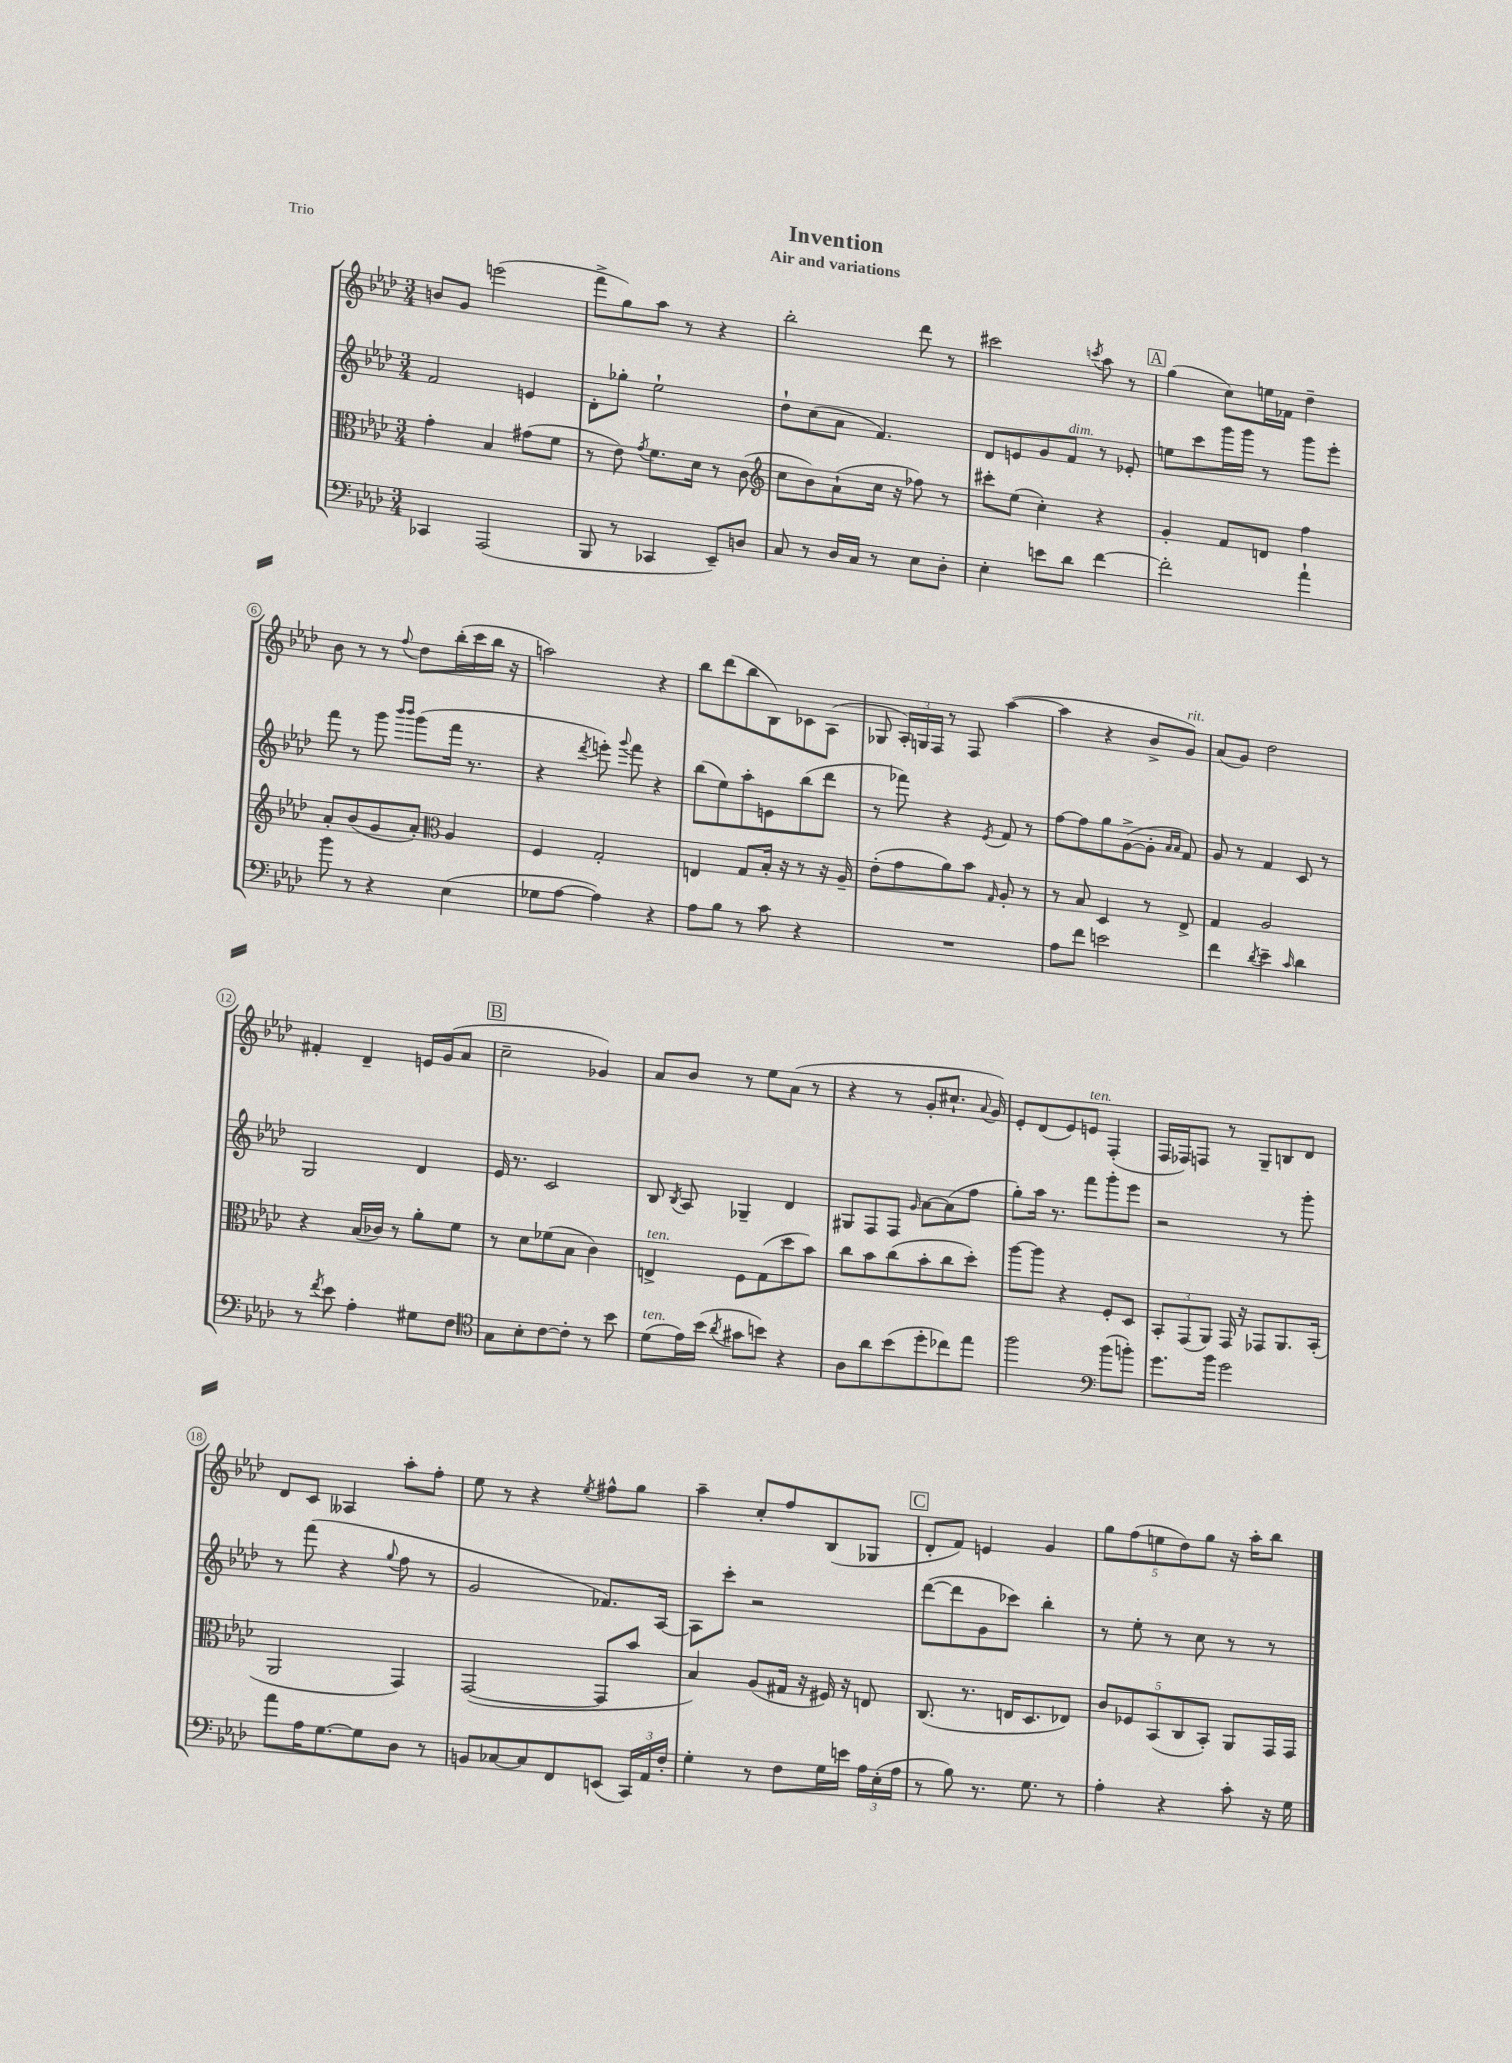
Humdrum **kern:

**kern	**kern	**kern	**kern
*staff4	*staff3	*staff2	*staff1
*clefF4	*clefC3	*clefG2	*clefG2
*k[b-e-a-d-]	*k[b-e-a-d-]	*k[b-e-a-d-]	*k[b-e-a-d-]
*M3/4	*M3/4	*M3/4	*M3/4
4CC-/	4g'\	2f/	8b/L
.	.	.	8g/J
(2AAA-/	4B-/	.	(2eee\
.	(8g#\L	4e/	.
.	8f\J	.	.
=	=	=	=
8BBB-/	8r	8d-'\L	8fff^\L
8r	8e-\)	8gg-'\J	8gg\)
.	8qg/	.	.
4CC-/	8.f\L	2ee-`\	8aa-\J
.	.	.	8r
.	16d-\Jk	.	.
8EE-~/L)	8r	.	4r
8D/J	(8c\	.	.
=	=	=	=
*	*clefG2	*	*
8C/	8cc\L	8dd-`\L	2bb-'\
8r	8b-\)	(8cc\	.
16D-/LL	(8a-`\	8a-\J	.
16C/JJ	.	.	.
8r	16cc\Jk	4.f/)	.
.	16r	.	.
8E-\L	8ff-\)	.	8ddd-\
8D-'\J	8r	.	8r
=	=	=	=
4E-'\	8ccc#'\L	8d-/L	2ccc#\
.	(8ee-\J	8e/	.
8e\L	4cc'\)	8g/	.
8d-\J	.	8f/J	.
.	.	.	8qccc/
[4f\	4r	8r	8aa-\
.	.	8e-'/	8r
=	=	=	=
2f'\]	4g'/	8ee\L	(4gg\
.	.	8ccc\	.
.	8f/L	16ggg\L	8cc\L)
.	.	16ggg\JJ	.
.	8d/J	8r	16ee\L
.	.	.	16f-\JJ
4a-`\	4ff\	8ggg\L	4dd-~\
.	.	8eee-'\J	.
=	=	=	=
8b-\	8a-'/L	8fff\	8b-\
8r	(8b-/	8r	8r
4r	8g/	8ggg\	8r
.	.	16qqbbb-/LL	.
.	.	16qqbbb-/JJ	8qqff/
.	8a-'/J)	(8ggg\L	8dd-\L
*	*clefC3	*	*
(4E-\	4A-/	16fff\Jk	(16bb-'\L
.	.	8.r	16ccc\
.	.	.	16bb-\JJ
.	.	.	16r
=	=	=	=
8G-\L	4F/	4r	2aa\)
[8A-\J	.	.	.
.	.	8qddd-/	.
4A-\])	2G'/	8eee'\)	.
.	.	8qqggg/	.
.	.	8fff\	.
4r	.	4r	4r
=	=	=	=
8A-\L	4E/	(8bb-\L	8bb-\L
8B-\J	.	8ee-\)	(8ddd-\
8r	8G/L	8aa-'\	8bb-\
8c\	16B-'/Jk	8e\	8B-\)
.	16r	.	.
4r	8r	(8bb-\	8c-\
.	16r	8ddd-\J	(8A-\J
.	16A-~/	.	.
=	=	=	=
2.r	(8e-'\L	8r	8G-/
.	8g\	8fff-\)	24A-'/LL)
.	.	.	24G/
.	.	.	24F/JJ
.	8a-\)	4r	8r
.	8b-\J	.	8F/
.	16qqG/	8qe-/	.
.	8A-'/	8f/	([4aa-\
.	8r	8r	.
=	=	=	=
8A-\L	8r	[8ff\L	4aa-\]
8f\J	8B-/	8ff\]	.
2e\	4D-/	8gg\	4r
.	.	([8g^\	.
.	8r	8g'\]J	8b-^/L
.	.	16qqa-/LL	.
.	.	16qqa-/JJ	.
.	8E-^/	8f/)	8g/J)
=	=	=	=
4f\	4G/	8g/	(8a-/L
.	.	8r	8g/J)
8qd-/	.	.	.
4e-~\	2A-/	4f/	2dd-\
16qqc/	.	.	.
4d-\	.	8c/	.
.	.	8r	.
=	=	=	=
8r	4r	2G/	4f#'/
8qf/	.	.	.
8e-\	.	.	.
4A-'\	(16B-/LL	.	4d-~/
.	16c-/JJ)	.	.
.	8r	.	.
8G#\L	8a-'\L	4d-/	16e/LL
.	.	.	(16g/J
8F\J	8f\J	.	8a-/J
=	=	=	=
*clefC4	*	*	*
8G\L	8r	16e-/	2cc~\
.	.	8.r	.
8B-'\	8d-\L	.	.
[8c\	(8f-\	2c/	.
8c'\]J	8B-\J	.	.
8r	4c\)	.	4g-/)
8b-\	.	.	.
=	=	=	=
(8d-\L	4E^/	8B-/	8a-/L
.	.	8qB-/	.
16e-\L)	.	8A-/	8b-/J
(16b-\JJ	.	.	.
8qa-/	.	.	.
8g#\L	8F\L	4G-~/	8r
8b\J)	(8G\	.	8ee-\L
4r	8dd-\	4d-/	(8a-\J
.	8b-\J)	.	8r
=	=	=	=
8A-\L	8cc\L	8G#/L	4r
8a-\	8b-\	8F/	.
(8b-\	(8cc\	8F/J	8r
.	.	16qqg/	.
8dd-'\	8b-'\	[8a-\L	8g'/L
8cc-\)	8cc\	(8a-\]	8.cc#`/J
8ee-\J	8dd-'\J)	8ff\J	.
.	.	.	8qqa-/
.	.	.	16g/)
=	=	=	=
2ff\	[8aa-\L	8gg'\L)	8e-'/L
.	8aa-\]J	16aa-\Jk	(8d-/
.	.	8.r	.
.	4r	.	8e-/)
.	.	8fff\L	8e/J
*clefF4	*	*	*
(8b-\L	8F'/L	8ggg'\	(4F'/
8b'\J)	8D-/J	8eee-\J	.
=	=	=	=
8.g\L	12BB-'/L	2r	16F/LL
.	.	.	16F-/J)
.	(12GG/	.	.
.	.	.	8F/J
.	12AA-/J)	.	.
16b-\Jk	.	.	.
2g\	16GG/	.	8r
.	16r	.	.
.	8GG-/L	.	8G~/L
.	8.AA-/	8r	8B/
.	.	8ggg'\	8d-/J
.	(16BB-'/Jk	.	.
=	=	=	=
8a-\L	2AA-/	8r	8d-/L
16A-\K	.	(8fff\	8c/J
[8.G\	.	.	.
.	.	4r	4A--/
8G\]	.	.	.
.	.	8qqgg/	.
8D-\J	4GG/)	8ff\	8aa-'\L
8r	.	8r	8ff'\J
=	=	=	=
8BB/L	([2GG/	2g/	8ee-\
[8C-/	.	.	8r
8C-/]	.	.	4r
8FF/	.	.	.
.	.	.	8qee-/
(8EE/J	8GG/]L	8.f-/L)	8ff#^^\L
24CC/LL)	8b-/J	.	8gg\J
24AA-/	.	.	.
.	.	[16A-/Jk	.
24F'/JJ	.	.	.
=	=	=	=
4G'\	4B-/)	8A-\]L	4aa-~\
.	.	8ccc'\J	.
8r	(8A-/L	2r	8cc'/L
8F\L	16G#/Jk	.	8ff/
.	16r	.	.
16G\L	16F#/)	.	(8B-/
16e\JJ	16r	.	.
24A-\LL	8E/	.	8G-/J
(24E-'\	.	.	.
24A-\JJ	.	.	.
=	=	=	=
8r	(8.C/	([8ddd-\L	8d-'/L
8B-\)	.	8ddd-\]	8f/J)
.	8.r	.	.
8.r	.	8g\	4e/
.	16E/LK	8ccc-\J)	.
8.G\	8.D-/	.	.
.	.	4bb-'\	4g/
8r	8E-/J)	.	.
=	=	=	=
4A-'\	10c/L	8r	10gg\L
.	10F-/	.	(10ff\
.	.	8ee-'\	.
.	(10BB-/	.	10ee\
4r	.	8r	.
.	10C/	.	10dd-\)
.	.	8cc\	.
.	10BB-'/J)	.	10gg\J
8c'\	8AA-/L	8r	16r
.	.	.	16aa-'\LK
16r	16GG/L	8r	8bb-\J
16G\	16GG/JJ	.	.
==	==	==	==
*-	*-	*-	*-
